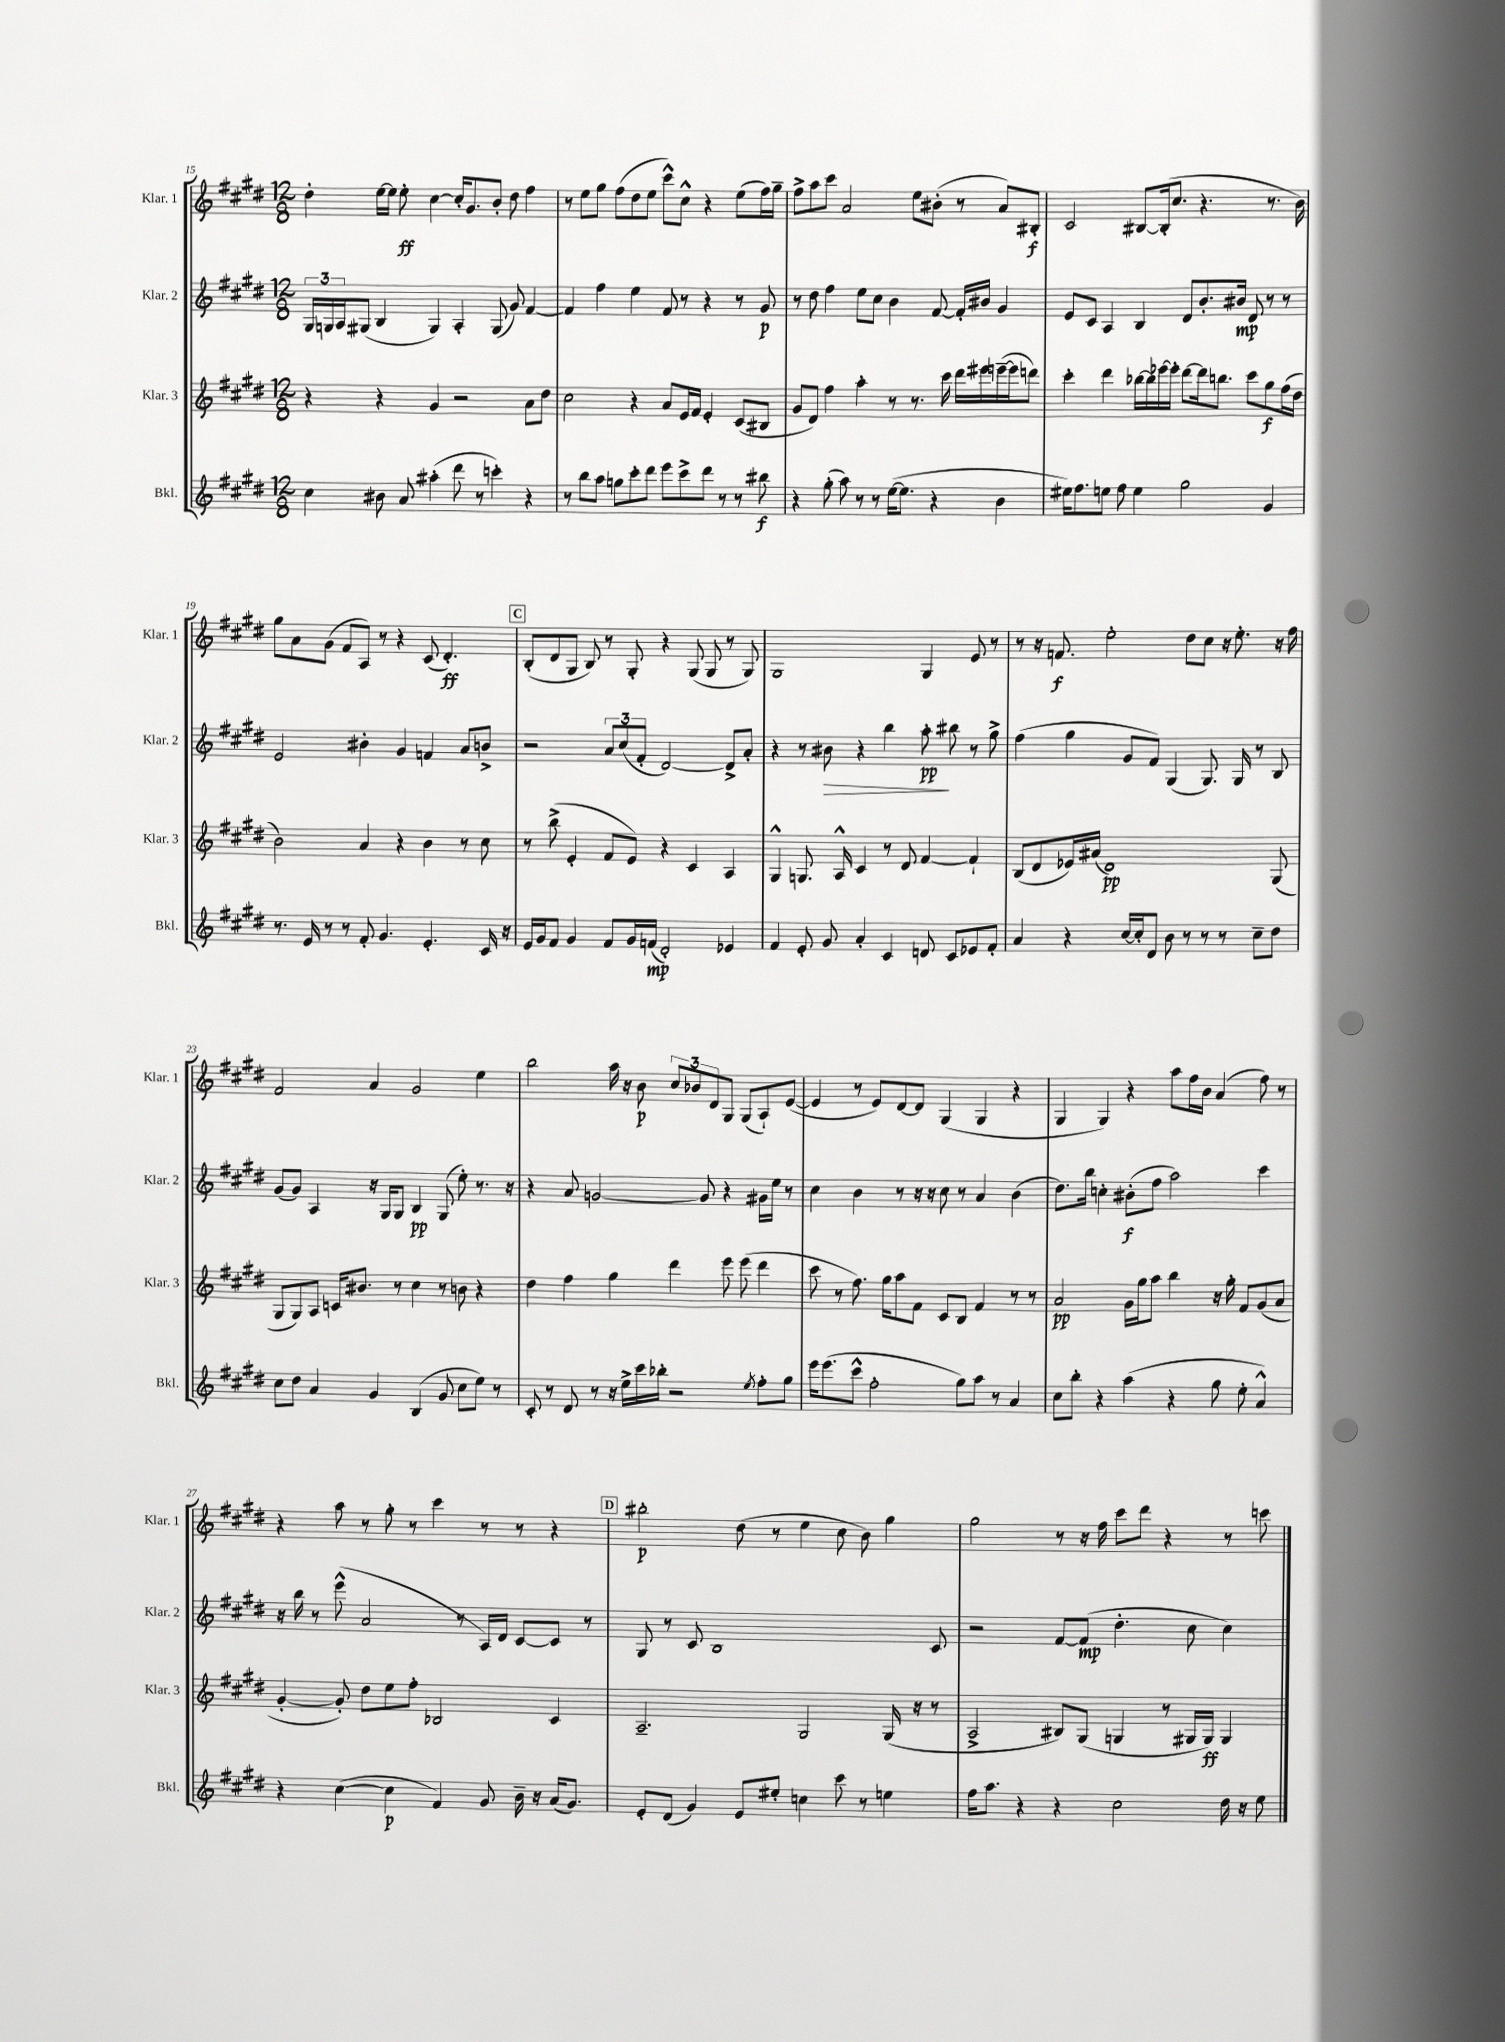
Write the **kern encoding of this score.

**kern	**kern	**kern	**kern
*staff4	*staff3	*staff2	*staff1
*clefG2	*clefG2	*clefG2	*clefG2
*k[f#c#g#d#]	*k[f#c#g#d#]	*k[f#c#g#d#]	*k[f#c#g#d#]
*M12/8	*M12/8	*M12/8	*M12/8
4cc#	4r	24G#	4dd#'
.	.	24G	.
.	.	24A	.
.	.	(8G#	.
8b#	4r	4B	[16ee
.	.	.	16ee]
8a	.	.	8ee'
(4aa#'	4g#	4G#)	[4cc#
8ddd#	2r	4A'	16cc#']
.	.	.	8.g#
8r	.	.	.
4ccc')	.	(8G#	8b'
.	.	8g#)	8dd#
4r	8a	[4f#	4ff#
.	8dd#	.	.
=	=	=	=
8r	2cc#	4f#]	8r
8bb	.	.	8ee
8aa	.	4ff#	8gg#
8gg	.	.	(8ff#
8ccc#'	4r	4ee	8dd#
8ddd#	.	.	8ee
8eee	8a	8f#	8ccc#^^)
8ccc#^	16e	8r	8cc#^^
.	16f#	.	.
8ddd#	4e'	4r	4r
8r	.	.	.
8r	(8c#	8r	(8ee
8bb#	8B#	8g#	16ff#)
.	.	.	16gg#~
=	=	=	=
4r	8g#	8r	8ff#^
.	8d#)	8dd#	8aa
(8gg#'	4ff#	4ff#	8ccc#
8aa)	.	.	2a
8r	4aa'	8ee	.
8r	.	8cc#	.
([16ee	8r	4b	.
8.ee]	.	.	.
.	8.r	.	8ee
4r	.	[8f#	(8b#'
.	16ccc#	.	.
.	16ddd#	16f#']	8r
.	16eee#	16b#	.
4b	([16eee~	4g#	8a)
.	16eee]	.	.
.	8ddd)	.	8B#'
=	=	=	=
16ee#)	4ccc#'	8e	2c#
8.ff#	.	.	.
.	.	8c#	.
8ee	4ddd#	4A	.
8ff#	.	.	.
4ee	[16bb-	4B	[8B#
.	16bb-]	.	.
.	[16eee-	.	(16B#']
.	16eee-']	.	8.cc#
2gg#	[8ddd#	8d#	.
.	16ddd#]	8.b'	4.r
.	8.bb	.	.
.	.	16b#	.
.	8ccc#	8d#	.
4g#	8gg#	8r	8.r
.	(16ff#	8r	.
.	16dd#	.	16b)
=	=	=	=
8.r	2b)	2e	8gg#
.	.	.	8a
16e	.	.	.
8r	.	.	(8g#
8r	.	.	8f#
8f#'	4a	4b#'	8A)
4.g#	.	.	8r
.	4r	4g#	4r
4.e'	4b	4f	(8c#
.	.	.	4.d#')
.	8r	8a	.
16c#	8cc#	8b^	.
16r	.	.	.
=	=	=	=
16e	8r	2r	(8B'
16g#	.	.	.
8f#	(8bb^	.	8d#
4g#	4e'	.	8G#
.	.	.	8B)
8f#	8f#	12a	8r
.	.	(12cc#	.
16g#	8e)	.	8G#'
.	.	12f#'	.
(16f	.	.	.
2d#')	4r	[2d#)	4r
.	4c#	.	(8G#
.	.	.	8G#
4e-	4A	8d#^]	8r
.	.	8a'	8G#)
=	=	=	=
4f#	4G#^^	4r	1G#
8e'	8.G	8r	.
8g#	.	8b#	.
.	16A^^	.	.
4a'	4c#	4r	.
4c#	8r	4bb	.
.	8d#	.	.
8d	[4f#	8aa'	4G#
8c#	.	8bb#	.
8e-	4f#`]	8r	8e
8f#'	.	8gg#^	8r
=	=	=	=
4a	(8B	(4ff#	8r
.	8d#	.	16r
.	.	.	8.f
4r	16e-)	4gg#	.
.	(16a#	.	.
.	1d#)	.	2ee'
[16cc#	.	8g#	.
16cc#']	.	.	.
8d#	.	8f#)	.
8b	.	(4G#	.
8r	.	.	8dd#
8r	.	8.G#)	8cc#
8r	.	.	16r
.	.	16G#	8.ee'
8cc#~	.	8r	.
8dd#	(8G#	8B	16r
.	.	.	16ff#
=	=	=	=
8cc#	8G#	(8g#	2f#
8dd#	8G#)	8g#)	.
4a	8A	4A	.
.	16c	.	.
.	8.b#	.	.
4g#	.	16r	4a
.	.	16G#	.
.	8r	8G#	.
(4B	4cc#	4B	2g#
8g#	8r	(8G#	.
8cc#	8b	8ee')	.
8ee)	4r	8.r	4ee
8r	.	.	.
.	.	16r	.
=	=	=	=
8c#'	4dd#	4r	2bb
8r	.	.	.
8d#	4ff#	8a	.
8r	.	[2g	.
16r	4gg#	.	16aa
16ee^	.	.	16r
16ccc#	.	.	8b
16bb-'	.	.	.
2r	4ddd#	.	12cc#
.	.	.	12b-
.	.	8g]	.
.	.	.	12d#
.	8eee	4r	8G#
.	(8eee	.	(8G#
8qee	.	.	.
8ff#'	4ddd#	16g#	8A`)
.	.	16ee	.
8gg#	.	8r	([8e
=	=	=	=
16eee	8ccc#	4cc#	4e]
(8.eee	.	.	.
.	8r	.	.
8ccc#^^	8.ff#)	4b	8r
2ff#'	.	.	8e)
.	16gg#	.	.
.	8aa	8r	[8d#
.	8f#	16r	8d#]
.	.	16r	.
.	8c#	8cc#	(4G#
8gg#)	8B	8r	.
8aa	4f#	4a	4G#
8r	.	.	.
4a	8r	(4b	4r
.	8r	.	.
=	=	=	=
8cc#	2a	8.dd#)	4G#
8bb'	.	.	.
.	.	16bb	.
4r	.	4cc'	4G#)
(4aa	16g#	(8b#'	4r
.	16gg#	.	.
.	8aa	8ff#	.
4r	4bb	2aa)	8aa
.	.	.	16ff#
.	.	.	16b
8gg#	16r	.	(4a
.	16gg#'	.	.
8ee'	8f#	.	.
4a^^)	(8g#	4ccc#	8ff#)
.	8a	.	8r
=	=	=	=
4r	[4g#'	16r	4r
.	.	16bb	.
.	.	8r	.
([4cc#	8g#'])	(8eee^^	8aa
.	8dd#	2a	8r
4cc#]	8ee	.	8gg#'
.	8ff#'	.	8r
4f#)	2B-	.	4ccc#
.	.	8r	.
8g#	.	16A)	8r
.	.	16d#	.
16b~	.	[8c#	8r
16r	.	.	.
(16a	4c#	8c#]	4r
8.g#)	.	.	.
.	.	8r	.
=	=	=	=
8e'	2.A~	8G#	2bb#'
(8d#	.	8r	.
4g#)	.	8c#	.
.	.	1B	.
8e	.	.	(8dd#
8ee#'	.	.	8r
4cc	2G#	.	4ee
8ccc#	.	.	8cc#
8r	.	.	8b)
4ee	(16G#	.	4gg#
.	16r	.	.
.	8r	8c#	.
=	=	=	=
16ff#	2A^	2r	2gg#
8.aa	.	.	.
4r	.	.	.
4r	8B#)	[8f#	8r
.	(8G#	(8f#]	16r
.	.	.	16ff#
2cc#	4G	4.dd#'	8ccc#
.	.	.	8ddd#
.	8r	.	4r
.	16G#	8cc#	.
.	16G#)	.	.
16dd#	4G#	4cc#)	8r
16r	.	.	.
8ee	.	.	8ccc
==	==	==	==
*-	*-	*-	*-
